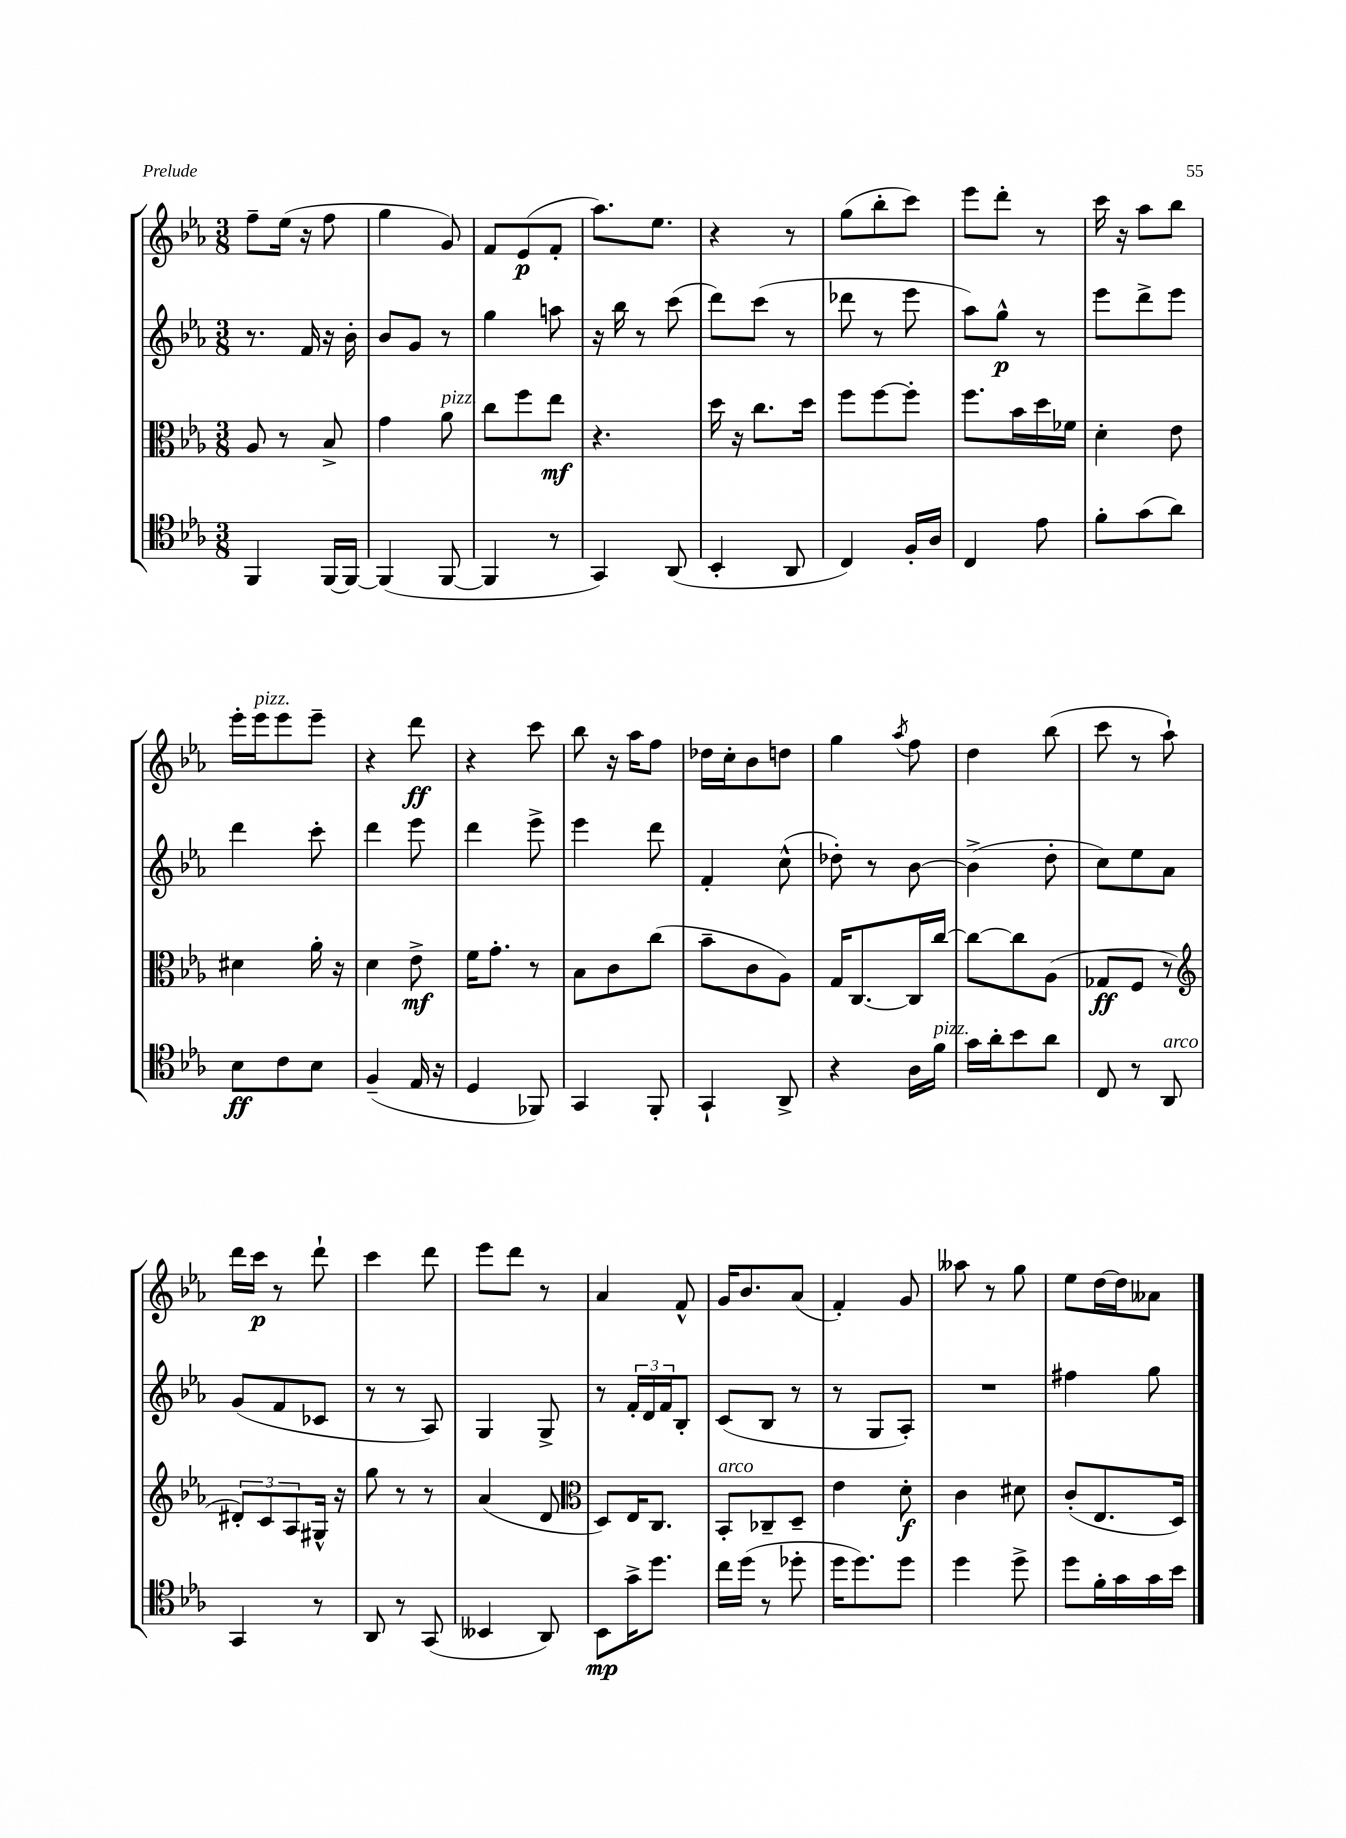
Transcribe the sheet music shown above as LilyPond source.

<<
\new StaffGroup <<
\new Staff = "s0" {
    \clef treble \key ees \major \numericTimeSignature \time 3/8
    f''8-- ees''16( r16 f''8 |
    g''4 g'8) |
    f'8 ees'8\p( f'8-. |
    aes''8.) ees''8. |
    r4 r8 |
    g''8( bes''8-. c'''8) |
    ees'''8 d'''8-. r8 |
    c'''16 r16 aes''8 bes''8 |
    ees'''16-. ees'''16^\markup { \italic "pizz." } ees'''8 ees'''8-- |
    r4 d'''8\ff |
    r4 c'''8 |
    bes''8 r16 aes''16 f''8 |
    des''16 c''16-. bes'8 d''8 |
    g''4 \acciaccatura { aes''8 } f''8 |
    d''4 bes''8( |
    c'''8 r8 aes''8-!) |
    d'''16 c'''16\p r8 d'''8-! |
    c'''4 d'''8 |
    ees'''8 d'''8 r8 |
    aes'4 f'8-^ |
    g'16 bes'8. aes'8( |
    f'4-.) g'8 |
    aeses''8 r8 g''8 |
    ees''8 d''16~ d''16 aeses'8 \bar "|." |
}
\new Staff = "s1" {
    \clef treble \key ees \major \numericTimeSignature \time 3/8
    r8. f'16 r16 bes'16-. |
    bes'8 g'8 r8 |
    g''4 a''8 |
    r16 bes''16 r8 c'''8( |
    d'''8) c'''8( r8 |
    des'''8 r8 ees'''8 |
    aes''8) g''8-^\p r8 |
    ees'''8 d'''8-> ees'''8 |
    d'''4 c'''8-. |
    d'''4 ees'''8 |
    d'''4 ees'''8-> |
    ees'''4 d'''8 |
    f'4-. c''8-^( |
    des''8-.) r8 bes'8~ |
    bes'4->( d''8-. |
    c''8) ees''8 aes'8 |
    g'8( f'8 ces'8 |
    r8 r8 aes8) |
    g4 g8-> |
    r8 \tuplet 3/2 { f'16-. d'16 f'16 } bes8-. |
    c'8( bes8 r8 |
    r8 g8 aes8-.) |
    R4. |
    fis''4 g''8 \bar "|." |
}
\new Staff = "s2" {
    \clef alto \key ees \major \numericTimeSignature \time 3/8
    aes8 r8 bes8-> |
    g'4 aes'8^\markup { \italic "pizz." } |
    c''8 f''8 ees''8\mf |
    r4. |
    d''16 r16 c''8. d''16 |
    f''8 f''8~ f''8-. |
    f''8. bes'16 d''16 fes'16 |
    d'4-. ees'8 |
    dis'4 aes'16-. r16 |
    d'4 ees'8->\mf |
    f'16 g'8.-. r8 |
    bes8 c'8 c''8( |
    bes'8-- c'8 aes8) |
    g16 c8.~ c16 c''16~ |
    c''8~ c''8 aes8( |
    ges8\ff f8 r8 |
    \clef treble \tuplet 3/2 { dis'8-.) c'8 aes8 } gis16-^ r16 |
    g''8 r8 r8 |
    aes'4( d'8 |
    \clef alto d8) ees16 c8. |
    bes,8-.^\markup { \italic "arco" } ces8-- d8-- |
    ees'4 d'8-.\f |
    c'4 dis'8 |
    c'8-.( ees8. d16) \bar "|." |
}
\new Staff = "s3" {
    \clef tenor \key ees \major \numericTimeSignature \time 3/8
    f,4 f,16~ f,16~ |
    f,4( f,8~ |
    f,4 r8 |
    g,4) aes,8( |
    bes,4-. aes,8 |
    c4) f16-. aes16 |
    c4 ees'8 |
    f'8-. g'8( aes'8) |
    bes8\ff c'8 bes8 |
    f4--( ees16 r16 |
    d4 fes,8) |
    g,4 f,8-. |
    g,4-! aes,8-> |
    r4 aes16 f'16^\markup { \italic "pizz." } |
    g'16 aes'16-. bes'8 aes'8 |
    c8 r8 aes,8^\markup { \italic "arco" } |
    g,4 r8 |
    aes,8 r8 g,8( |
    beses,4 aes,8) |
    bes,8\mp g'16-> d''8. |
    c''16 d''16( r8 des''8-. |
    d''16 d''8.) d''8 |
    d''4 d''8-> |
    d''8 f'16-. g'16 g'16 bes'16 \bar "|." |
}
>>
>>
\layout { \context { \Score \remove "Bar_number_engraver" } }
